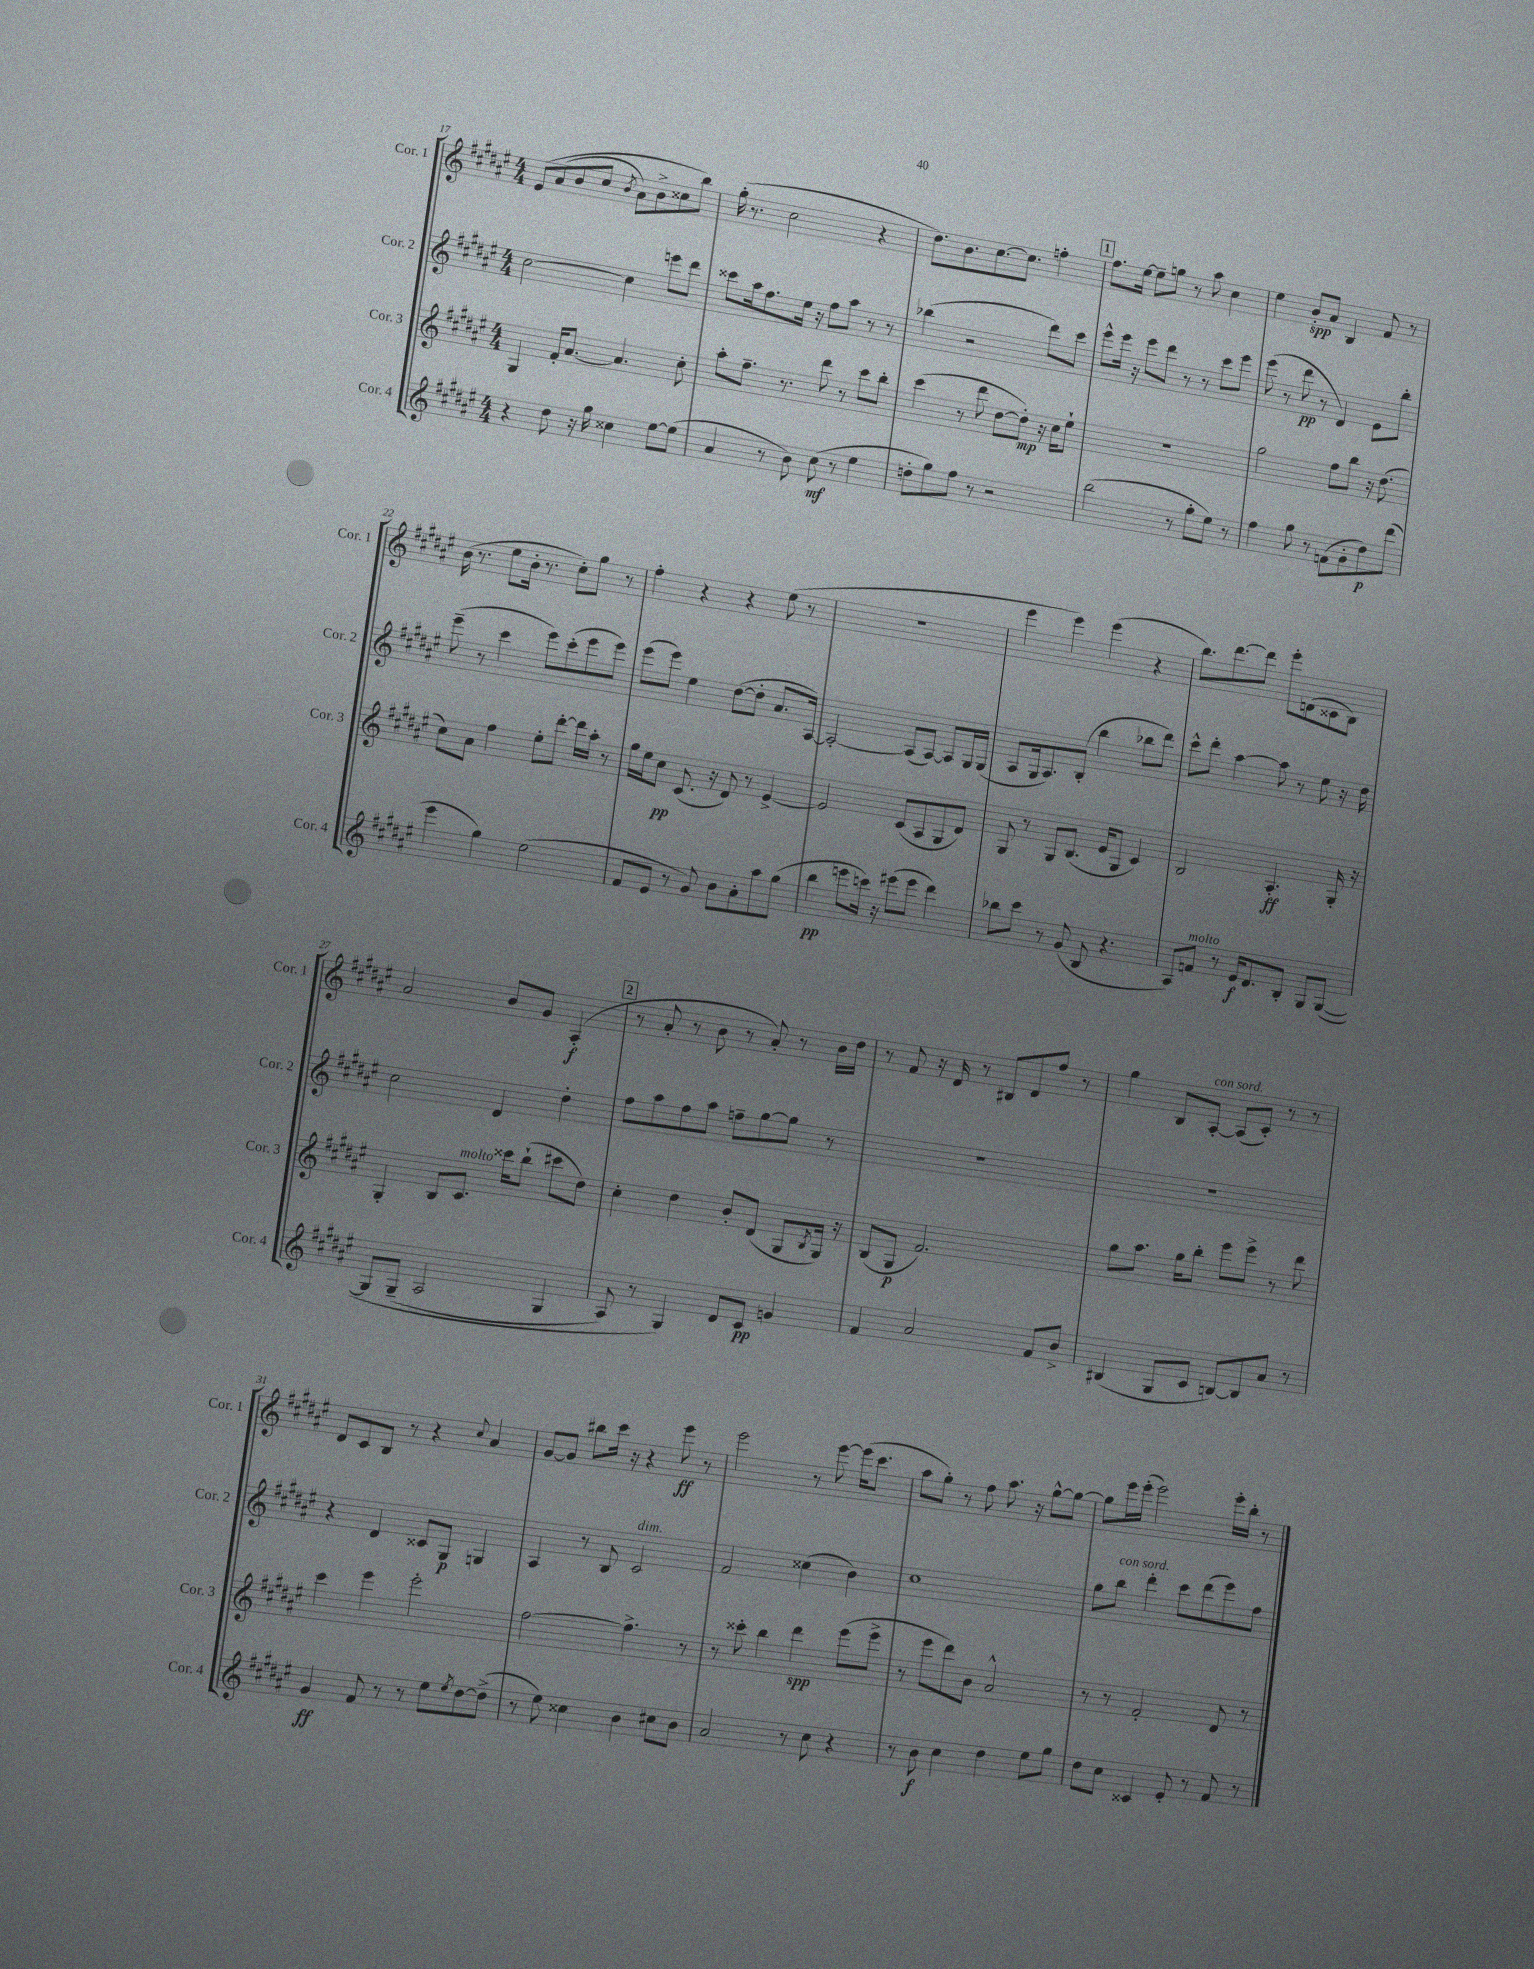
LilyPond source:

<<
\new StaffGroup <<
\new Staff = "s0" \with { instrumentName = "Cor. 1" shortInstrumentName = "Cor. 1" } {
    \clef treble \key fis \major \numericTimeSignature \time 4/4
    eis'8\( ais'8( b'8 cis''8 \acciaccatura { b'8 } ais'8) b'8-> cisis''8 b''8\) |
    gis''16-.( r8. cis''2 r4 |
    dis''8.) b'8. cis''8.~ cis''8. f''4-. |
    \mark \markup { \box "1" } fis''8. eis''16~ eis''8-- g''8 r8 ais''8 cis''4 |
    eis''4 b'8-.\spp ais'8 b4 fis'8 r8 |
    b'16( r8. eis''8 b'16-. r8. cis''8-.) gis''8 r8 |
    fis''4-. r4 r4 eis''8( r8 |
    R1 |
    eis'''4 eis'''4) eis'''4( r4 |
    b''8.) dis'''8.~ dis'''8 eis'''8-. d'8( cisis'8 b8) |
    ais'2 b'8 gis'8 ais4-.\f( |
    \mark \markup { \box "2" } r8 ais'8-. r8 b'8 r8 ais'8-.) r8 b'16 dis''16 |
    r8 fis'8 r16 dis'16 r8 bis8 dis'8 fis''8 r8 |
    gis''4 b8 ais8~-.^\markup { \italic "con sord." } ais8( cis'8-.) r8 r8 |
    dis'8 cis'8 b8 r8 r4 \appoggiatura { cis''8 } ais'4 |
    gis'8~ gis'8 bis''8 cis'''16 r16 r4 eis'''8\ff r8 |
    eis'''2 r8 eis'''8~ eis'''16( cis'''8. |
    ais''8 gis''8-.) r8 fis''8 ais''8. r16 gis''8~-^ gis''8~ |
    gis''8 eis'''16 eis'''16-.( eis'''2) eis'''16-. b''16-. r8 \bar "|." |
}
\new Staff = "s1" \with { instrumentName = "Cor. 2" shortInstrumentName = "Cor. 2" } {
    \clef treble \key fis \major \numericTimeSignature \time 4/4
    cis''2~ cis''4 e'''8 dis'''8 |
    cisis'''8 ais''16 fis''8. eis''16 r16 fis''8 ais''8 r8 r8 |
    bes''4( r2 dis'''8) cis'''8 |
    \mark \markup { \box "1" } eis'''8-^ eis'''16 r16 eis'''8 dis'''8 r8 r8 cis'''8 eis'''8 |
    eis'''8( r8 dis'''8\pp r8 dis'4) eis'8 b''8-. |
    eis'''8--( r8 cis'''4 eis'''8) cis'''8-.( eis'''8 eis'''8) |
    eis'''8( eis'''8) eis''4 dis''8~( dis''8-. ais'8. ais16~) |
    ais2~-. ais8( ais8~) ais8 gis16 gis16( |
    ais8 gis16 ais8.) b8-.( b''4 bes''8 dis'''8) |
    cis'''8-^ dis'''8-. ais''4~ ais''8 r8 eis''8 r16 dis''16 |
    cis''2 dis'4 dis''4-. |
    \mark \markup { \box "2" } fis''8 ais''8 fis''8 ais''8 f''8-- gis''8~ gis''8 r8 |
    R1 |
    R1 |
    r4 dis'4 cisis'8 gis8\p g4 |
    ais4 r8 b8 cis'2^\markup { \italic "dim." } |
    fis'2 cisis''4( b'4) |
    cis''1 |
    gis''8 b''8^\markup { \italic "con sord." } dis'''4-. cis'''8 dis'''8( eis'''8) fis''8 \bar "|." |
}
\new Staff = "s2" \with { instrumentName = "Cor. 3" shortInstrumentName = "Cor. 3" } {
    \clef treble \key fis \major \numericTimeSignature \time 4/4
    gis4 fis'16-. ais'8.~ ais'4. cis''8-. |
    ais''8-. fis''8.-- r8. dis'''8 r8 cis'''8 b''8-. |
    cis'''4( r8 dis'''8 dis''8~ dis''8-.\mp) r16 cis''16 eis''8-! |
    \mark \markup { \box "1" } R1 |
    gis''2 fis''8 b''8 r16 dis''8.( |
    cis''8) ais'8 fis''4 eis''8-. dis'''8~-. dis'''16 ais''16-. r8 |
    gis''16 eis''16 cis''8\pp cis'8.( r16 dis'8) r8 eis'4~-> |
    eis'2 cis'8( ais8 gis8 dis'8) |
    gis8 r8 gis8 b8.( eis'16 gis8 cis'4) |
    b2 ais4.-.\ff gis16-. r16 |
    gis4-. b8 cis'8.^\markup { \italic "molto" } cisis'''16 b''8-!( cis'''8 dis''8) |
    \mark \markup { \box "2" } cis''4-. dis''4 b'8-. dis'8( gis8 \acciaccatura { b8 } gis16) r16 |
    b8( gis8\p fis'2.) |
    gis''8 ais''8. gis''16 b''8-. eis'''8 eis'''8-> r8 dis'''8 |
    cis'''4 eis'''4 eis'''2-. |
    fis''2~ fis''4.-> r8 |
    r8 cisis'''8-. b''4 dis'''4\spp eis'''8( eis'''8-> |
    r8 eis'''8 dis'''8) b'8 ais'2-^ |
    r8 r8 fis'2-. dis'8 r8 \bar "|." |
}
\new Staff = "s3" \with { instrumentName = "Cor. 4" shortInstrumentName = "Cor. 4" } {
    \clef treble \key fis \major \numericTimeSignature \time 4/4
    r4 dis''8 r16 gis''16 cisis''4 eis''8~ eis''8( |
    ais'4 r8 b'8) cis''8\mf( r8 eis''4 |
    d''8-. gis''8) fis''8 r8 r2 |
    \mark \markup { \box "1" } b''2( r8 gis''8-. eis''8) r8 |
    fis''4 gis''8 r8 f'8( gis'8-. dis''8\p) dis'''8( |
    eis'''4 gis''4) eis''2( |
    fis'8 eis'8 r8 gis'8) b'8 ais'8-. ais''8 gis''8( |
    b''4\pp e'''8 c'''16) r16 eis'''8( eis'''8 dis'''4) |
    bes''8 cis'''8 r8 gis'8( b8 r4. |
    ais8) f'8^\markup { \italic "molto" } r8 eis'16\f dis'8. b8-. gis8 gis8~\( |
    gis8 gis8--( ais2 gis4 |
    \mark \markup { \box "2" } ais8) r8 gis4\) dis'8 cis'8\pp g'4 |
    fis'4 ais'2 fis'8 b'8-> |
    bis4( gis8 cis'8 b8~) b8 ais'8 r8 |
    gis'4\ff fis'8 r8 r8 eis''8 \acciaccatura { eis''8 } dis''8~ dis''8->( |
    r8 eis''8) cisis''4 b'4 cis''8 b'8 |
    ais'2 r8 cis''8 r4 |
    r8 b'8\f cis''4 dis''4 eis''8 gis''8 |
    dis''8 cis''8 cisis'4 eis'8-. r8 fis'8 r8 \bar "|." |
}
>>
>>
\layout { \context { \Score currentBarNumber = #17 } }
